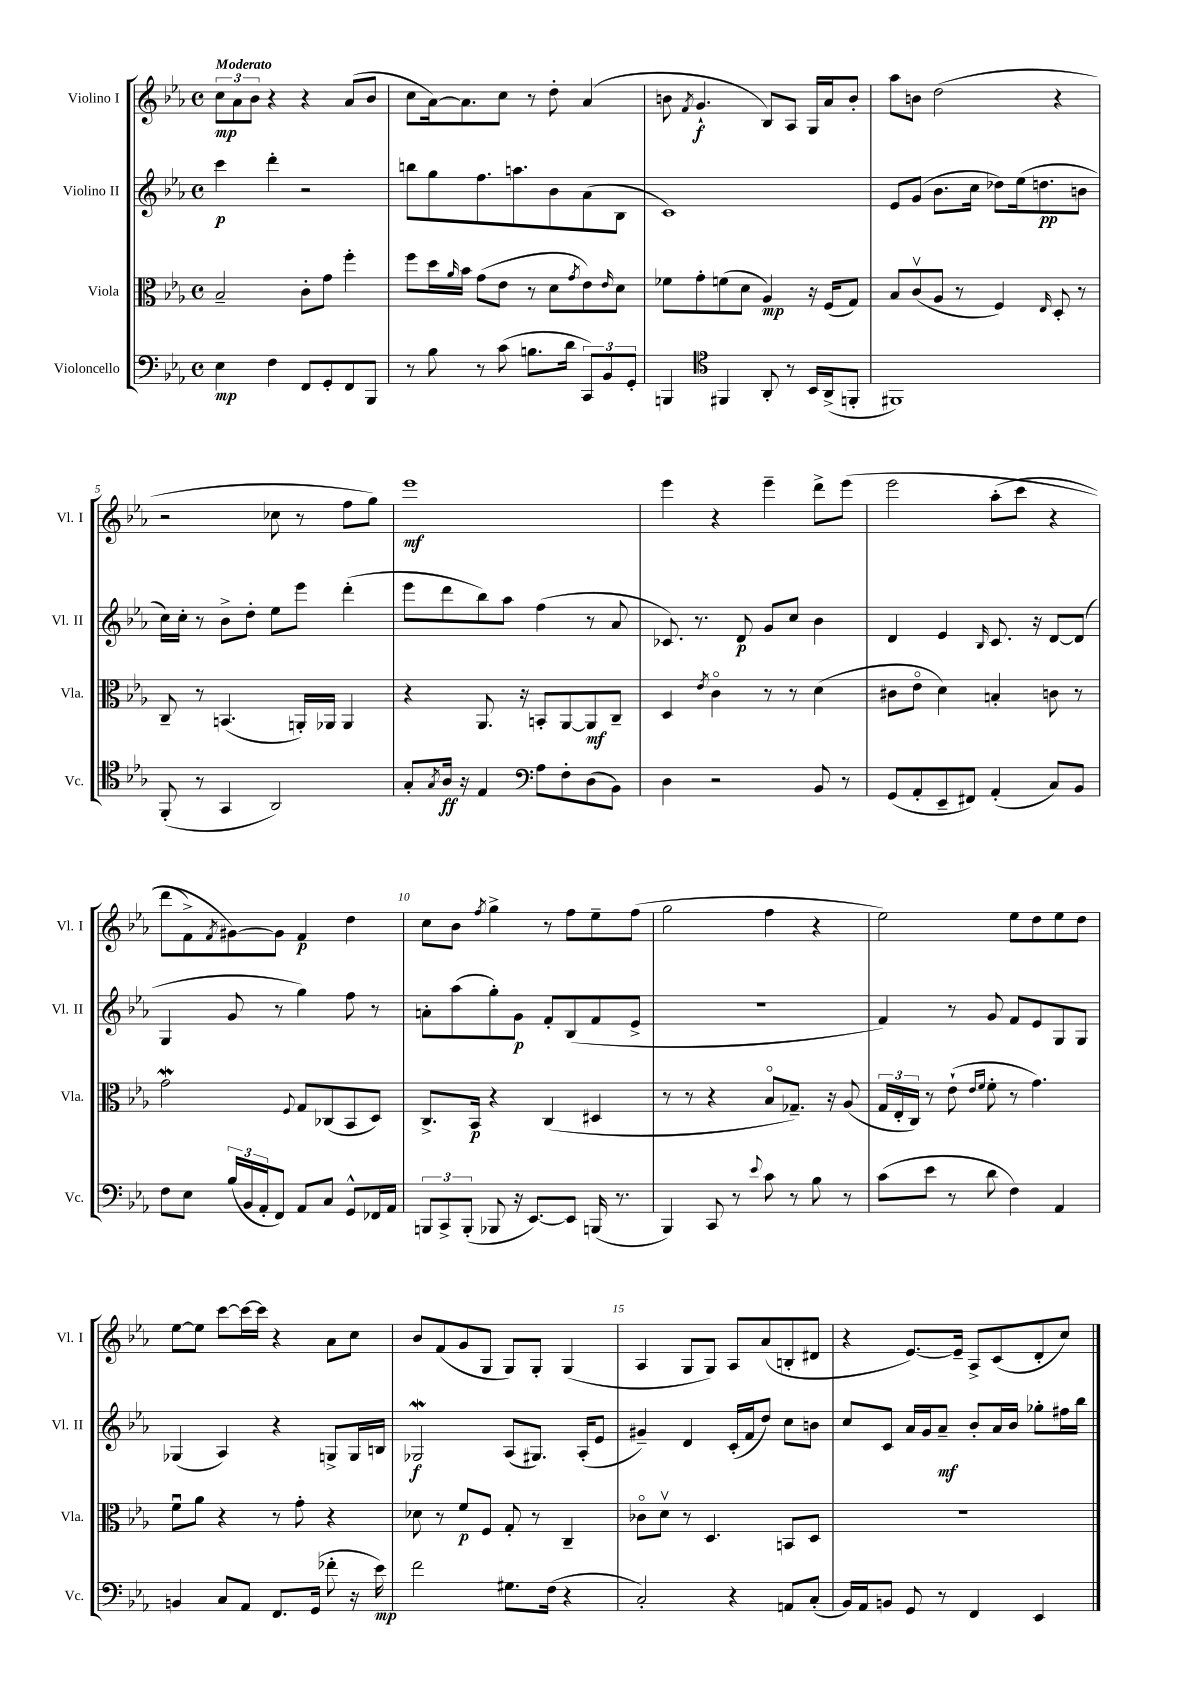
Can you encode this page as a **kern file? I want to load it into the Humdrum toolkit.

**kern	**kern	**kern	**kern
*staff4	*staff3	*staff2	*staff1
*clefF4	*clefC3	*clefG2	*clefG2
*k[b-e-a-]	*k[b-e-a-]	*k[b-e-a-]	*k[b-e-a-]
*M4/4	*M4/4	*M4/4	*M4/4
*met(c)	*met(c)	*met(c)	*met(c)
4E-	2B-~	4ccc	12cc
.	.	.	12a-
.	.	.	12b-
4F	.	4ddd'	4r
8FF	8c'	2r	4r
8GG'	8g	.	.
8FF	4ff'	.	(8a-
8BBB-	.	.	8b-
=	=	=	=
8r	8ff	8bb	8cc
8B-	16dd	8gg	[16a-)
.	16qqa-	.	.
.	16b-	.	8.a-]
8r	(8g	8.ff	.
(8c	8e-	.	8cc
.	.	8.aa	.
8.B	8r	.	8r
.	8d	8b-	8dd'
16d	.	.	.
.	8qg	.	.
12CC)	8e-)	(8a-	(4a-
12BB-	.	.	.
.	16qqe-	.	.
.	8d	8B-	.
12GG'	.	.	.
=	=	=	=
4BBB	8f-	1c)	8b
.	.	.	8qf
.	8g'	.	4.g`
*clefC4	*	*	*
4FF#	(8f	.	.
.	8d	.	.
8AA-'	4A-)	.	8B-)
8r	.	.	8A-
16BB-	16r	.	16G
(16AA-^	(16F	.	16a-
8FF'	8G)	.	8b'
=	=	=	=
1FF#)	8B-	8e-	8aa-
.	(8cv	(8g	8b
.	8A-	8.b-	(2dd
.	8r	.	.
.	.	16cc	.
.	4F)	8dd-)	.
.	.	(16ee-	.
.	.	8.dd	.
.	16qqE-	.	.
.	8D'	.	4r
.	8r	8b	.
=	=	=	=
(8FF'	8C~	16cc)	2r
.	.	16cc'	.
8r	8r	8r	.
4GG	(4.BB	8b-^	.
.	.	8dd'	.
2AA-)	.	8ee-	8cc-
.	16AA')	8eee-	8r
.	16AA-	.	.
.	4AA-	(4ddd'	8ff
.	.	.	8gg)
=	=	=	=
8G'	4r	8eee-	1eee-
8qG	.	.	.
16A-	.	8ddd	.
16r	.	.	.
4E-	8.AA-	8bb-)	.
.	.	8aa-	.
.	16r	.	.
*clefF4	*	*	*
8A-	8BB'	(4ff	.
8F'	[8AA-	.	.
(8D	8AA-]	8r	.
8BB-)	8C~	8a-	.
=	=	=	=
4D	4D	8.c-)	4eee-
.	.	8.r	.
.	8qe-	.	.
2r	4co	.	4r
.	.	8d	.
.	8r	8g	4eee-~
.	8r	8cc	.
8BB-	(4d	4b-	8ddd^
8r	.	.	&(8eee-
=	=	=	=
(8GG	8c#	4d	2eee-
8AA-'	8e-o	.	.
8EE-~	4d)	4e-	.
8FF#)	.	.	.
.	.	16qqB-	.
(4AA-'	4B'	8.c	(8aa-'
.	.	.	8ccc
.	.	16r	.
8C)	8c	[8d	4r
8BB-	8r	(8d]	.
=	=	=	=
8F	2g	4G	8ddd
8E-	.	.	8f^)
.	.	.	8qf
(24B-	.	8g	[8g#&)
24BB-	.	.	.
24AA-'	.	.	.
8FF)	.	8r	8g#]
.	8qqF	.	.
8AA-	8G	4gg)	4f
8C	(8C-	.	.
8GG^^	8BB-	8ff	4dd
16FF-	8D)	8r	.
16AA-	.	.	.
=	=	=	=
12BBB	8.C^	8a'	8cc
12CC^	.	.	.
.	.	(8aa-	8b-
(12BBB'	.	.	.
.	16BB-	.	.
.	.	.	8qff
8BBB-	4r	8gg')	4gg^
16r	.	8g	.
[8.EE-)	.	.	.
.	(4C	8f'	8r
8EE-]	.	(8B-	8ff
(16BBB	4D#	8f	8ee-~
8.r	.	.	.
.	.	8e-^	(8ff
=	=	=	=
4BBB-)	8r	1r	2gg
.	8r	.	.
8CC	4r	.	.
8r	.	.	.
8qqe-	.	.	.
8c	8B-o	.	4ff
8r	8.G-~)	.	.
8B-	.	.	4r
.	16r	.	.
8r	(8A-	.	.
=	=	=	=
(8c	24G	4f)	2ee-)
.	24E-'	.	.
.	24C)	.	.
8e-	8r	.	.
8r	(8e-`	8r	.
.	16qqe-	.	.
.	16qqf	.	.
8d	8f'	8g	.
4F)	8r	8f	8ee-
.	4.g)	8e-	8dd
4AA-	.	8G	8ee-
.	.	8G	8dd
=	=	=	=
4BB	8fu	(4G-	[8ee-
.	8a-	.	8ee-]
8C	4r	4A-)	[8ccc
8AA-	.	.	16ccc_
.	.	.	16ccc]
8.FF	8r	4r	4r
.	8g'	.	.
(16GG	.	.	.
8f-'	4r	8G^	8a-
16r	.	16G	8cc
16e-)	.	16B	.
=	=	=	=
2f	8d-	2G-	8b-
.	8r	.	(8f
.	8f	.	8g
.	8F	.	8G
8.G#	8G'	(8A-	8G)
.	8r	8.G#)	8G'
(16F	.	.	.
4r	4C~	.	(4G
.	.	(16A-'	.
.	.	8e-	.
=	=	=	=
2C')	8c-o	4g#~)	4A-
.	8dv	.	.
.	8r	4d	8G
.	4.D	.	8G)
4r	.	(16c'	8A-
.	.	16f	.
.	.	8dd)	(8a-
8AA	8BB	8cc	8B'
(8C'	8D	8b	8d#
=	=	=	=
16BB-)	1r	8cc	4r
16AA-	.	.	.
8BB	.	8c	.
8GG	.	16a-	[8.e-)
.	.	16g	.
8r	.	8a-~	.
.	.	.	16e-~]
4FF	.	8b-'	8A-^
.	.	16a-	(8c
.	.	16b-	.
4EE-	.	8gg-'	8d'
.	.	16ff#	8cc)
.	.	16bb-	.
==	==	==	==
*-	*-	*-	*-
